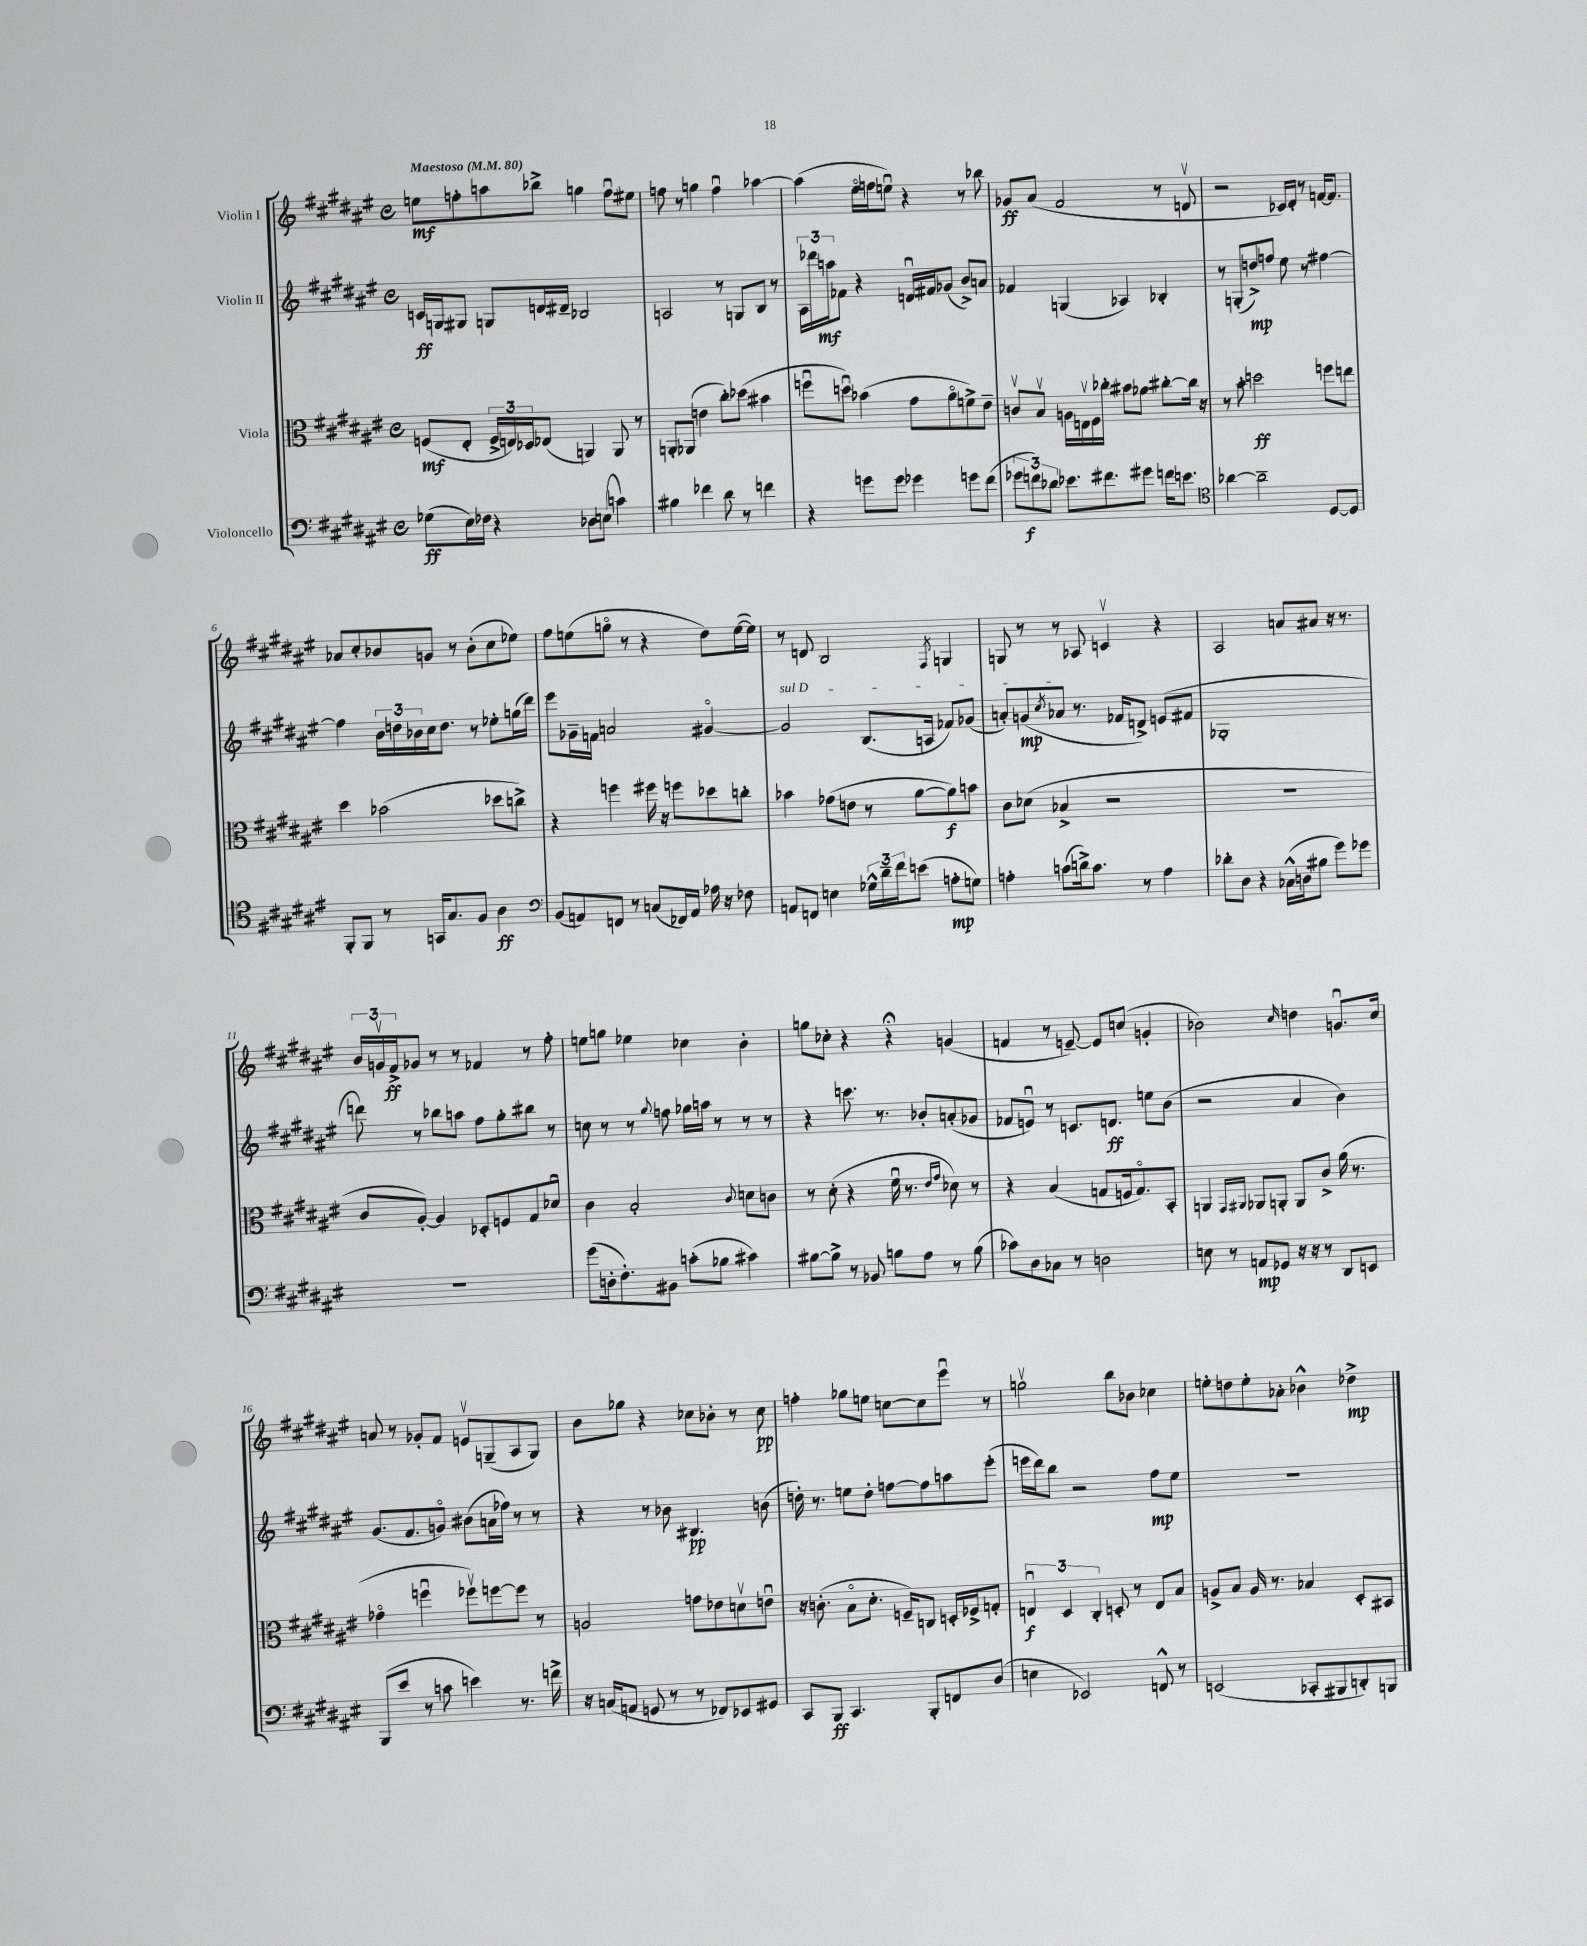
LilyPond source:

<<
\new StaffGroup <<
\new Staff = "s0" \with { instrumentName = "Violin I" } {
    \clef treble \key fis \major \defaultTimeSignature \time 4/4 \tempo "Maestoso" 4 = 80
    e''8\mf f''8-. a''8 bes''8-> g''4 f''8\downbow eis''8 |
    f''8 r8 g''4 f''4\downbow aes''4~ |
    aes''4( eis''16\flageolet f''16 e''8\downbow) r4 r8 bes''8 |
    ges'8\ff ais'8( fis'2 r8 d'8\upbow |
    r2 ces'16) dis'16-. r8 f'16~ f'8. |
    aes'8 cis''8-. bes'8 g'8 r8 bes'8-.( cis''8 ees''8) |
    fis''8 e''8( g''8\flageolet r8 r4 dis''8) e''16~( e''16) |
    r8 d'8 b2 \acciaccatura { fis8 } g4 |
    g8 r8 r8 aes8 c'4\upbow r4 |
    ais2 a'8 ais'8 r16 r8. |
    \tuplet 3/2 { b'16 g'16\upbow fis'16->\ff } ges'8 r8 r8 fes'4 r8 fis''8-. |
    e''8 g''8 ees''4 ces''4 b'4-. |
    g''8 ces''8-. r4 r4\fermata g'4( |
    f'4 r8 e'8~--) e'8 c''8( g'4-. |
    bes'2) \grace { cis''16 } d''4 g'8.\downbow cis''16 |
    a'8 r8 ges'8-. fis'8 e'8\upbow g8--( ais8 g8) |
    b'8 ges''8 r4 ces''8 bes'8-. r8 ces''8\pp |
    f''4-. ges''8 e''8 c''8~ c''8 eis'''8\downbow r8 |
    g''2\upbow b''8 bes'8 ces''4 |
    e''8-. d''8 e''8-. aes'8-. bes'4-^ des''4->\mp \bar "|." |
}
\new Staff = "s1" \with { instrumentName = "Violin II" } {
    \clef treble \key fis \major \defaultTimeSignature \time 4/4
    c'16\ff g16 gis8 g8 d'16 dis'16-- bes2 |
    a2 r8 g8 b8 r8 |
    \tuplet 3/2 { ais16 des'''16 a''16\mf } fes'8 r4 d'16\downbow fis'16 ges'8( b'8->) a'8 |
    fes'4 g4( aes4) bes4-. |
    r8 g8-.( d''8->\mp) f''8 eis''8 r8 fis''4~ |
    fis''4 \tuplet 3/2 { b'16 d''16 bes'16 } cis''16 d''8. r8 ees''8-. g''16( dis'''16) |
    eis'''8 ges'16-- f'16 a'2 gis'4~\flageolet |
    \once \override TextSpanner.bound-details.left.text = \markup { \italic "sul D" } gis'2\startTextSpan b8.( a16 fes'8) ges'8( |
    a'8-.) g'8\mp( \acciaccatura { cis''8 } aes'8\stopTextSpan r8. fes'16 d'8->) e'8( fis'8 |
    ges1-. |
    d'''8) r8 bes''8 a''8 fis''8 gis''8-. bis''8 r8 |
    c''8 r8 r8 \appoggiatura { gis''8 } f''8 ges''16 a''16 r8 r8 r8 |
    r4 c'''8. r8. bes'8-. a'8-.( ges'8 |
    fes'8 e'8\downbow) r8 c'8. d'8.\ff e''8 b'8( |
    r2 ais'4 b'4) |
    gis'8.( fis'8. g'8\flageolet) bis'8( a'16 fes''16) r8 r8 |
    r4 r8 bes'8 bis4.\pp b'8( |
    d''16-.) r8. e''8 d''8-. f''8~ f''8 a''8 eis'''8-.( |
    e'''16 dis'''16) b''8 r2 fis''8\mp eis''8 |
    R1 \bar "|." |
}
\new Staff = "s2" \with { instrumentName = "Viola" } {
    \clef alto \key fis \major \defaultTimeSignature \time 4/4
    f8\mf( eis8-. \tuplet 3/2 { f16-> e16) des16 } ees8( a,4) a,8 r8 |
    a,8-. aes,8( e'4 cis''8-.) des''8( bis'4 |
    f''8\downbow d''8\downbow) bes'4( gis'8 ais'8\flageolet f'8->) eis'8-- |
    c'8\upbow b8\upbow a16 e16\upbow fis16 ces''16-. bis'8 aes'8 cis''8~-. cis''16 r16 |
    r8 b'8-. d''2\ff f''8 e''8 |
    dis''4 bes'2( des''8 c''8->) |
    r4 f''4 fis''16 r16 f''8 des''8 c''8-. |
    bes'4 ges'8( e'8 r8 ais'8~ ais'8\f) b'8 |
    cis'8 des'8( bes4-> r2 |
    R1 |
    cis'8 ais8~-.) ais4 des8-. f8 gis8 des'8\downbow |
    cis'4 b2-. \appoggiatura { cis'8 } d'8 c'8 |
    r8 dis'8-.( r4 fis'16\downbow r8. \grace { eis'16 gis'16 } des'8) r8 |
    r4 b4( g8 f16 g8.\flageolet) b,8-. |
    a,4 \grace { gis,16 ais,16 } aes,8 a,8-. a,8 cis'8-> ais'16( r8. |
    ges'4\flageolet f''4\downbow fes''8\upbow) f''8~ f''8 r8 |
    a2 g'8 ees'8 d'8\upbow e'8\downbow |
    r16 c'8.-.( b8\flageolet dis'8.-. f16--) c8 d16-. fes16-> g8-. |
    \tuplet 3/2 { e4\downbow\f dis4 cis4-. } d8-. r8 e8 b8 |
    a8-> b8 a16 r8. bes4 dis8-. bis,8 \bar "|." |
}
\new Staff = "s3" \with { instrumentName = "Violoncello" } {
    \clef bass \key fis \major \defaultTimeSignature \time 4/4
    ges8\ff( eis16) fes16 r4 des8 e8( c'4) |
    bis4 fes'4 dis'8 r8 f'4 |
    r4 g'8 g'8 ges'4 g'8 fis'8( |
    \tuplet 3/2 { ges'8 f'8\f) des'8 } ees'8. fis'8. gis'8 f'16 e'8. |
    \clef tenor aes'4~ aes'2-- dis8~ dis8 |
    fis,8-. fis,8 r8 g,16 gis8. fis8 ais4\ff |
    \clef bass b,8( a,8) f,8 r8 c8( fes,16) a,16 aes16 r16 fes8 |
    a,8 f,8 e4 \tuplet 3/2 { ges16-^ dis'16-- fis'16 } e'8( a8-.\mp g8) |
    a4-. c'8( d'16->) c'8. r8 a4 |
    des'8-. dis8 r4 ces16-^( d16 bis8 gis'8) ges'8 |
    R1 |
    gis'8( d16-. fis8.-.) bis,8 c'8-.( bes8 cis'4) |
    bis8~ bis8-> r8 bes,8 b8 ais8 r8 b8( |
    ces'8) dis8 ces8 r8 d2 |
    e8 r8 a,8\mp ges,8 r16 r16 r8 dis,8 e,8 |
    b,,8( eis'8 r8 c'8 e'4) r8. f'16-> |
    r16 c16( a,8 g,8 r8 r8 fes,8) ees,8 gis,8 |
    cis,8 b,,8\ff cis,4. b,,8-. f,8 dis8( |
    e4 ees,2) f,8-^ r8 |
    e,2( ces,8-. bis,,8 d,8-.) b,,8 \bar "|." |
}
>>
>>
